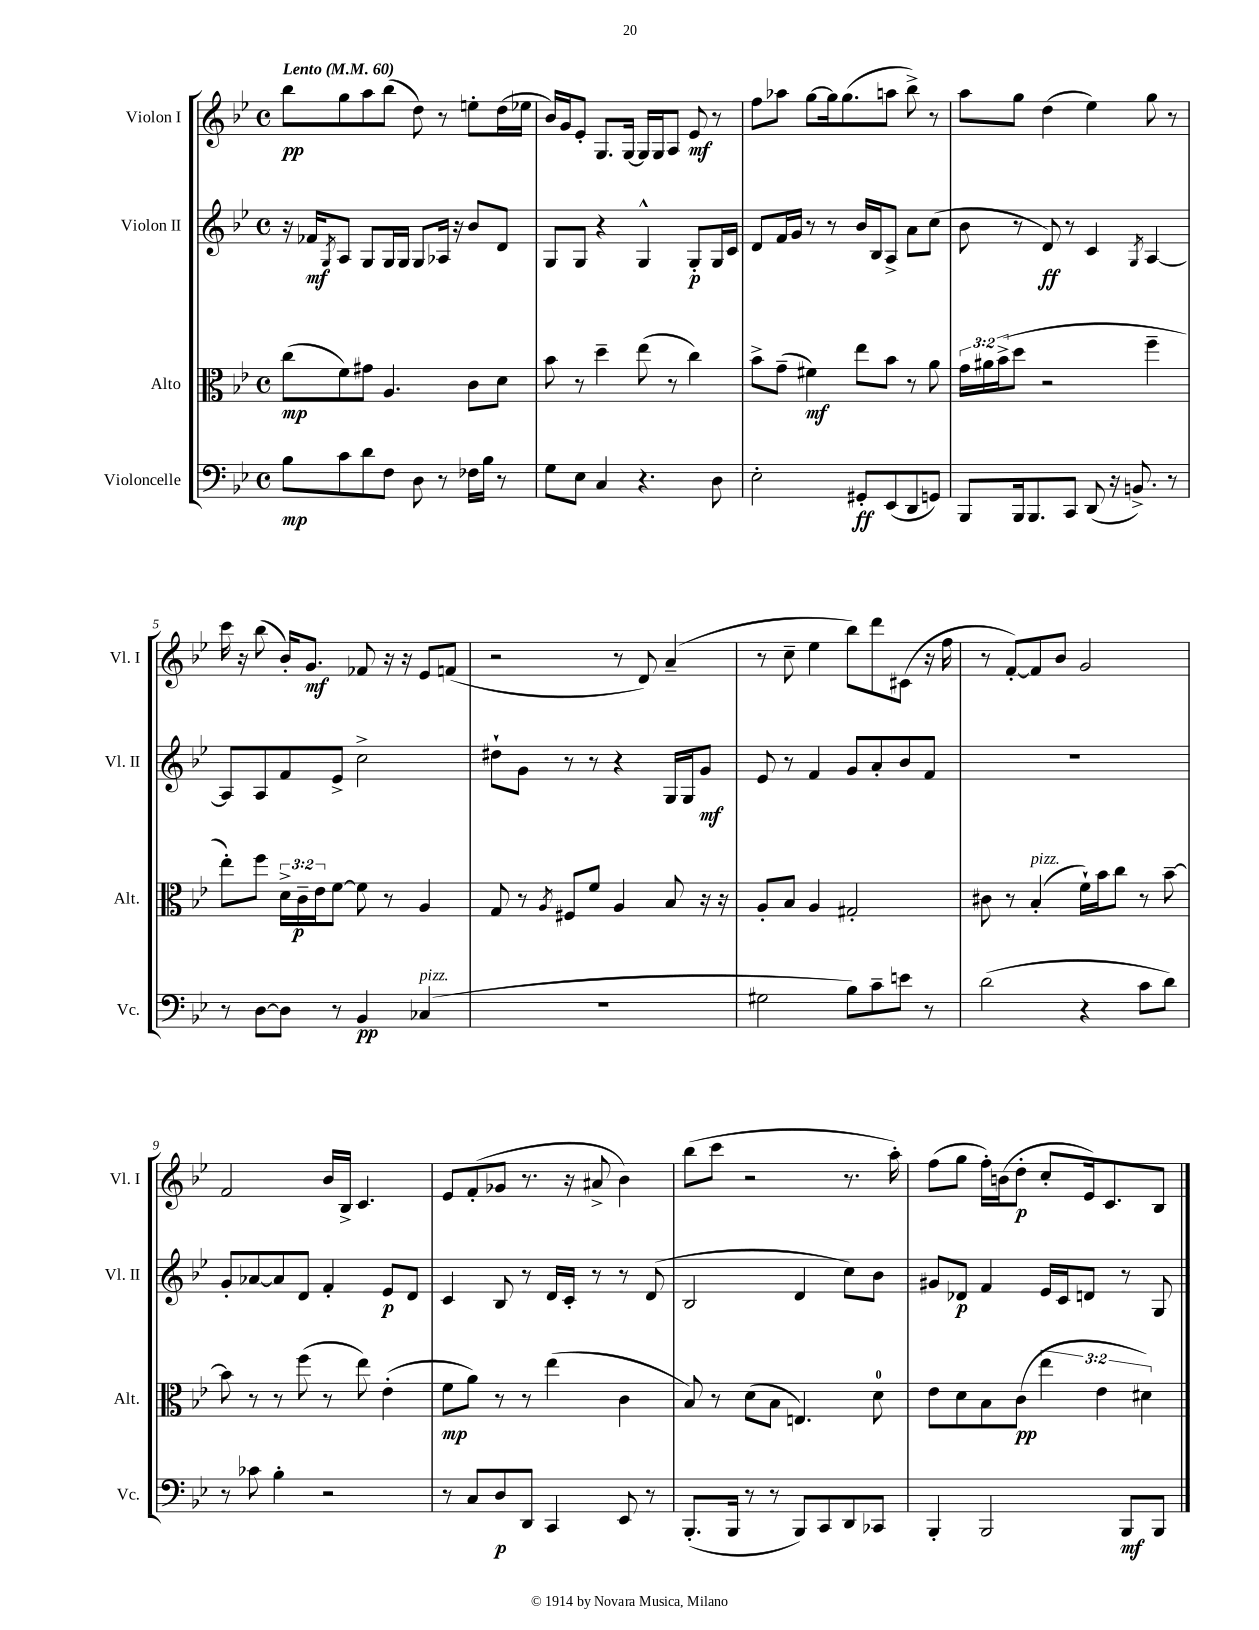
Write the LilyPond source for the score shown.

<<
\new StaffGroup <<
\new Staff = "s0" \with { instrumentName = "Violon I" shortInstrumentName = "Vl. I" } {
    \clef treble \key bes \major \defaultTimeSignature \time 4/4 \tempo "Lento" 4 = 60
    bes''8\pp g''8 a''8 bes''8( d''8) r8 e''8-. d''16( ees''16 |
    bes'16) g'16 ees'8-. g8. g16~ g16 g16 a8 ees'8\mf r8 |
    f''8 aes''8 g''8~ g''16 g''8.( a''8 bes''8->) r8 |
    a''8 g''8 d''4( ees''4) g''8 r8 |
    c'''16 r16 bes''8( bes'16-.) g'8.\mf fes'8 r16 r16 ees'8 f'8( |
    r2 r8 d'8) a'4--( |
    r8 c''8-- ees''4 bes''8) d'''8 cis'8( r16 f''16 |
    r8 f'8~-.) f'8 bes'8 g'2 |
    f'2 bes'16 bes16-> c'4. |
    ees'8 f'8-.( ges'8 r8. r16 ais'8-> bes'4) |
    bes''8( c'''8 r2 r8. a''16-.) |
    f''8( g''8 f''16-.) b'16( d''8-.\p c''8-. ees'16) c'8. bes8 \bar "|." |
}
\new Staff = "s1" \with { instrumentName = "Violon II" shortInstrumentName = "Vl. II" } {
    \clef treble \key bes \major \defaultTimeSignature \time 4/4
    r16 fes'16\mf \acciaccatura { g8 } a8 g8 g16 g16 g8 aes16 r16 bes'8 d'8 |
    g8 g8 r4 g4-^ g8-.\p g16 c'16 |
    d'8 f'16 g'16 r8 r8 bes'16 bes16 a8-> a'8 c''8( |
    bes'8 r8 d'8\ff) r8 c'4 \acciaccatura { g8 } a4~ |
    a8 a8 f'8 ees'8-> c''2-> |
    dis''8-! g'8 r8 r8 r4 g16 g16 g'8\mf |
    ees'8 r8 f'4 g'8 a'8-. bes'8 f'8 |
    R1 |
    g'8-. aes'8~ aes'8 d'8 f'4-. ees'8\p d'8 |
    c'4 bes8 r8 d'16 c'16-. r8 r8 d'8( |
    bes2 d'4 c''8) bes'8 |
    gis'8 des'8\p f'4 ees'16 c'16 d'8 r8 g8 \bar "|." |
}
\new Staff = "s2" \with { instrumentName = "Alto" shortInstrumentName = "Alt." } {
    \clef alto \key bes \major \defaultTimeSignature \time 4/4 \override Staff.TupletNumber.text = #tuplet-number::calc-fraction-text
    c''8\mp( f'8) gis'8 a4. c'8 d'8 |
    bes'8 r8 d''4-- ees''8( r8 c''4) |
    bes'8-> g'8--( fis'4\mf) ees''8 bes'8 r8 a'8 |
    \tuplet 3/2 { g'16 ais'16 bes'16->( } d''8 r2 f''4-- |
    ees''8-.) f''8 \tuplet 3/2 { d'16-> c'16--\p ees'16 } f'8~ f'8 r8 a4 |
    g8 r8 \acciaccatura { a8 } fis8 f'8 a4 bes8 r16 r16 |
    a8-. bes8 a4 gis2-. |
    cis'8 r8 bes4-.^\markup { \italic "pizz." }( f'16-!) bes'16 c''8 r8 bes'8~-- |
    bes'8 r8 r8 f''8( r8 ees''8) ees'4-.( |
    f'8\mp a'8) r8 r8 ees''4( c'4 |
    bes8) r8 d'8( bes8 e4.) d'8-0 |
    ees'8 d'8 bes8 c'8\pp( \tuplet 3/2 { ees''4 ees'4 dis'4) } \bar "|." |
}
\new Staff = "s3" \with { instrumentName = "Violoncelle" shortInstrumentName = "Vc." } {
    \clef bass \key bes \major \defaultTimeSignature \time 4/4
    bes8\mp c'8 d'8 f8 d8 r8 fes16 bes16 r8 |
    g8 ees8 c4 r4. d8 |
    ees2-. gis,8-.\ff ees,8( d,8 g,8) |
    bes,,8 bes,,16 bes,,8. c,8 d,8( r16 b,8.->) r8 |
    r8 d8~ d8 r8 bes,4\pp ces4^\markup { \italic "pizz." }( |
    R1 |
    gis2 bes8) c'8-- e'8 r8 |
    d'2( r4 c'8 d'8) |
    r8 ces'8 bes4-. r2 |
    r8 c8 d8\p d,8 c,4 ees,8 r8 |
    bes,,8.-.( bes,,16 r8 r8 bes,,8) c,8 d,8 ces,8 |
    bes,,4-. bes,,2 bes,,8\mf bes,,8 \bar "|." |
}
>>
>>
